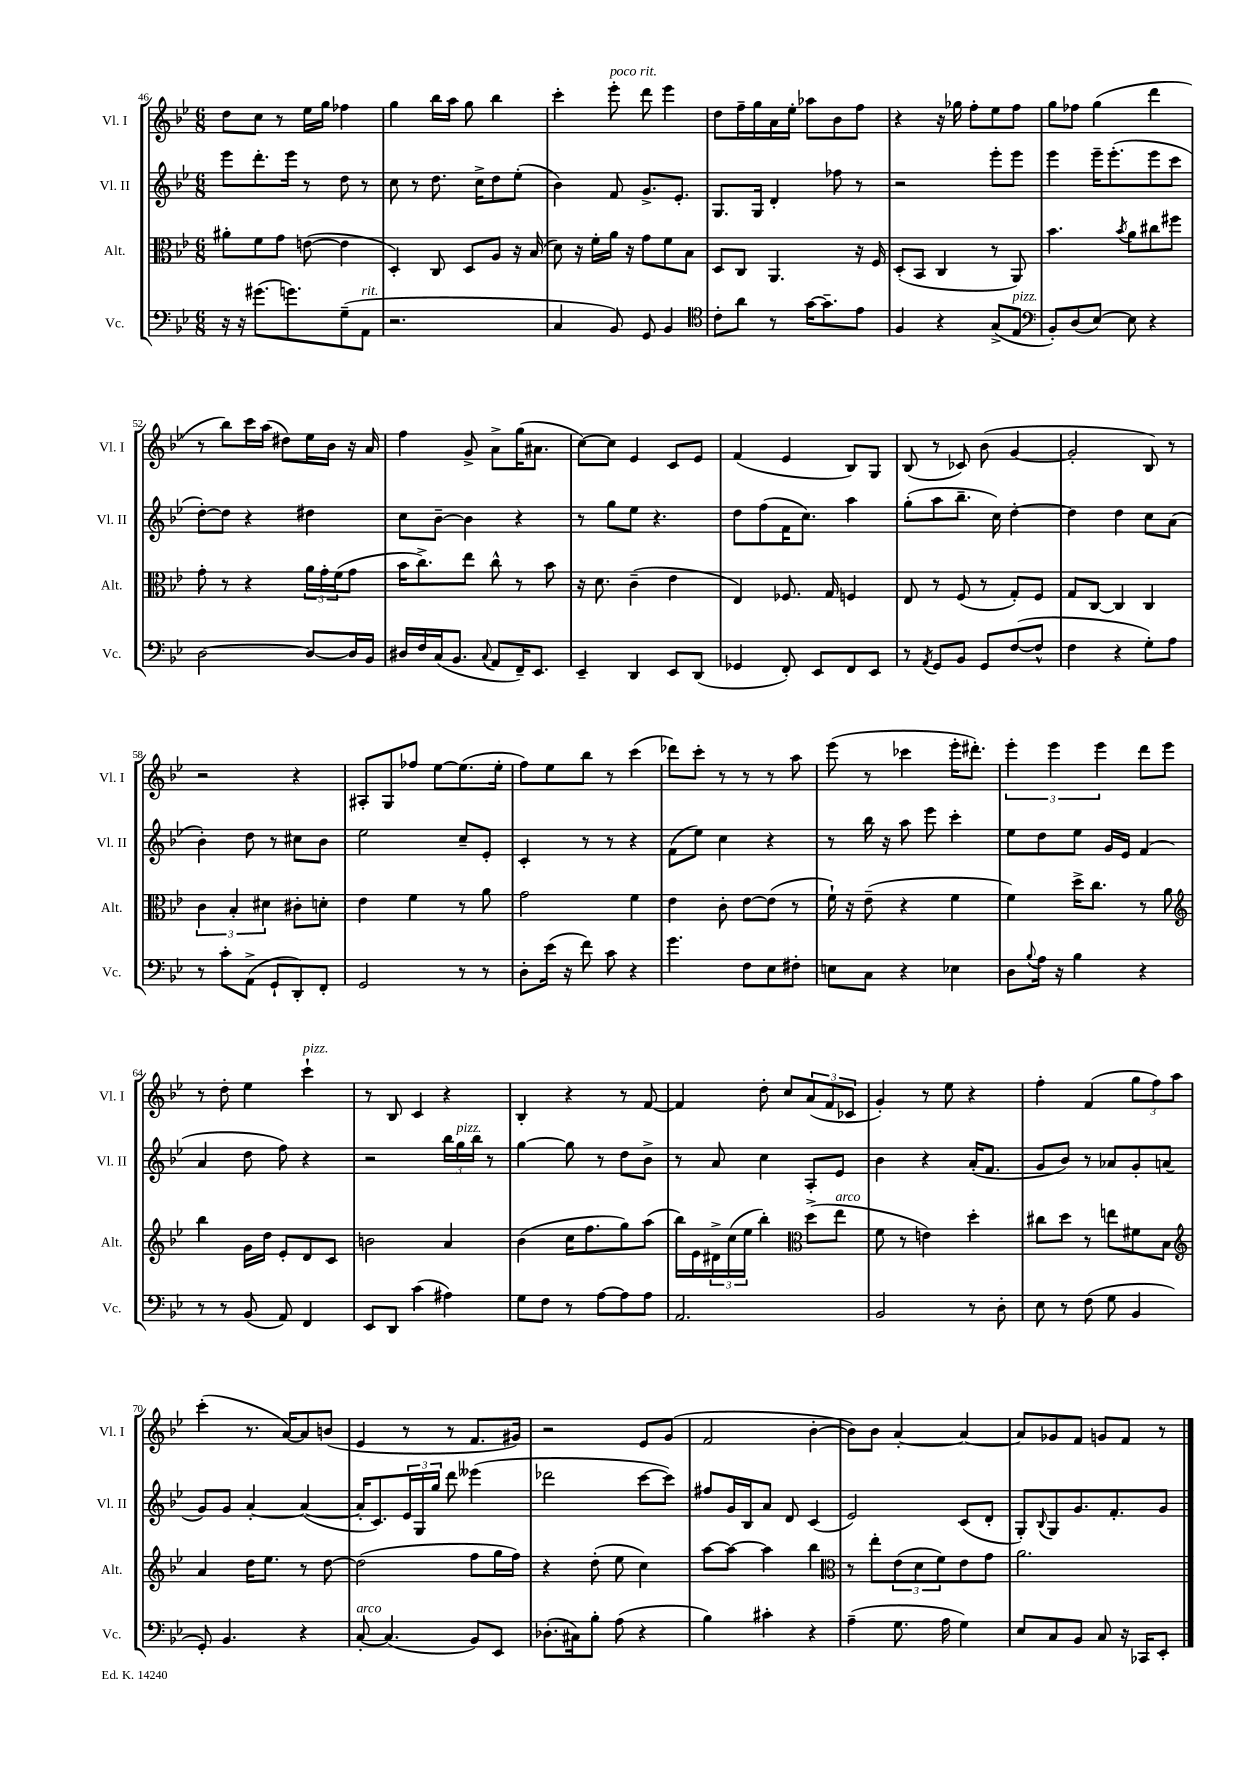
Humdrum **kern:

**kern	**kern	**kern	**kern
*staff4	*staff3	*staff2	*staff1
*clefF4	*clefC3	*clefG2	*clefG2
*k[b-e-]	*k[b-e-]	*k[b-e-]	*k[b-e-]
*M6/8	*M6/8	*M6/8	*M6/8
16r	8a#'\L	8eee-\L	8dd\L
16r	.	.	.
(8.g#\L	8f\	8.ddd'\	8cc\J
.	8g\J	.	8r
8.g\)	.	16eee-\Jk	.
.	([8e\	8r	16ee-\LL
.	.	.	16gg\JJ
(8G~\	4e\]	8dd\	4ff-\
8AA\J	.	8r	.
=	=	=	=
2.r	4D'/)	8cc\	4gg\
.	.	8r	.
.	8C/	8.dd\	16bb-\LL
.	.	.	16aa\JJ
.	8D/L	.	8gg\
.	.	16cc^\LK	.
.	8A/J	8dd\	4bb-\
.	16r	(8ee-'\J	.
.	(16B-/	.	.
=	=	=	=
4C/	8d\)	4b-\)	4ccc'\
.	16r	.	.
.	16f'\LL	.	.
8BB-/)	16a\JJ	8f/	8eee-'\
.	16r	.	.
8GG/	8g\L	8.g^/L	8ddd\
4BB-/	8f\	.	4eee-\
.	.	8.e-'/J	.
.	8B-\J	.	.
=	=	=	=
*clefC4	*	*	*
8c'\L	8D/L	8.G/L	8dd\L
8a\J	8C/J	.	16ff~\L
.	.	16G/Jk	16gg\
8r	4.AA/	4d'/	16a\
.	.	.	16ee-'\JJ
[16g\LK	.	.	8aa-\L
8.g~\]	.	.	.
.	.	8ff-\	8b-\
8e-\J	16r	8r	8ff\J
.	16F/	.	.
=	=	=	=
4F/	(8D'/L	2r	4r
.	8BB-/J	.	.
4r	4C/	.	16r
.	.	.	16gg-\
.	.	.	8ff'\L
(8G^/L	8r	8eee-'\L	8ee-\
8E-/J	8AA/)	8eee-\J	8ff\J
=	=	=	=
*clefF4	*	*	*
8BB-'/L)	4.b-\	4eee-\	8gg\L
(8D/	.	.	8ff-\J
[8E-/J)	.	16eee-~\LK	(4gg\
.	.	(8.eee-'\	.
.	8qb-/	.	.
8E-\]	8a\L	.	.
4r	8cc#\	8eee-\	4ddd\
.	8ff#\J	8ccc\J	.
=	=	=	=
[2D\	8g'\	[8dd'\L)	8r
.	8r	8dd\]J	8bb-\L)
.	4r	4r	16ccc\L
.	.	.	(16aa\JJ
.	.	.	8dd#\L)
8D/_L	24a\LL	4dd#\	16ee-\L
.	24g'\	.	.
.	.	.	16b-\JJ
.	(24f\J	.	.
16D/]L	8g\J	.	16r
16BB-/JJ	.	.	16a/
=	=	=	=
16D#/LL	16b-\LK	8cc\L	4ff\
16F/	8.cc^\)	.	.
(16C/J	.	[8b-~\J	.
8.BB-/J	.	.	.
.	8ee-\J	4b-\]	8g^/
8qqC/	.	.	.
8AA/L	8cc^^\	.	8a^\L
16FF~/K)	8r	4r	(16gg\K
8.EE-/J	.	.	8.a#\J
.	8b-\	.	.
=	=	=	=
4EE-~/	16r	8r	[8cc\L)
.	8.d\	.	.
.	.	8gg\L	8cc\]J
4DD/	(4c~\	8ee-\J	4e-/
.	.	4.r	.
8EE-/L	4e-\	.	8c/L
(8DD/J	.	.	8e-/J
=	=	=	=
4GG-/	4E-/)	8dd\L	(4f/
.	.	(8ff\	.
8FF'/)	8.F-/	16f\K	4e-/
.	.	8.cc\J)	.
8EE-/L	.	.	.
.	16G/	.	.
8FF/	4F/	4aa\	8B-/L)
8EE-/J	.	.	8G/J
=	=	=	=
8r	8E-/	(8gg'\L	(8B-/
8qAA/	.	.	.
8GG/L	8r	8aa\	8r
8BB-/J	(8F/	8.bb-~\J	8c-/)
8GG/L	8r	.	(8b-\
.	.	16cc\)	.
([8F/	8G'/L)	[4dd'\	[4g/
8F^^/]J	8F/J	.	.
=	=	=	=
4F\	8G/L	4dd\]	2g'/]
.	[8C/J	.	.
4r	4C/]	4dd\	.
8G'\L)	4C/	8cc\L	8B-/)
8A\J	.	(8a\J	8r
=	=	=	=
8r	6c\	4b-'\)	2r
8c'\L	.	.	.
.	6B-'/	.	.
(8AA^\J	.	8dd\	.
.	6d#\	.	.
8GG`/L	.	8r	.
8DD'/)	8c#'\L	8cc#\L	4r
8FF'/J	8d'\J	8b-\J	.
=	=	=	=
2GG/	4e-\	2ee-\	8A#'/L
.	.	.	8G/
.	4f\	.	8ff-/J
.	.	.	[8ee-\L
8r	8r	8cc~/L	(8.ee-\]
8r	8a\	8e-'/J	.
.	.	.	16ee-'\Jk
=	=	=	=
8D'\L	2g\	4c'/	8ff\L)
(16e-\Jk	.	.	8ee-\
16r	.	.	.
8f\)	.	8r	8bb-\J
8c\	.	8r	8r
4r	4f\	4r	(4ccc\
=	=	=	=
4.g\	4e-\	(8f\L	8ddd-\L)
.	.	8ee-\J)	8ccc'\J
.	8c'\	4cc\	8r
8F\L	[8e-\L	.	8r
8E-\	(8e-\]J	4r	8r
8F#'\J	8r	.	8aa\
=	=	=	=
8E\L	16f`\)	8r	(8eee-\
.	16r	.	.
8C\J	(8e-~\	16bb-\	8r
.	.	16r	.
4r	4r	8aa\	4ccc-\
.	.	8eee-\	.
4E-\	4f\	4ccc'\	16eee-'\LK
.	.	.	8.ddd#'\J)
=	=	=	=
8D\L	4f\)	8ee-\L	6eee-'\
8qqB-/	.	.	.
16A\Jk	.	8dd\	.
.	.	.	6eee-\
16r	.	.	.
4B-\	16dd^\LK	8ee-\J	.
.	8.cc\J	.	.
.	.	.	6eee-\
.	.	16g/LL	.
.	.	16e-/JJ	.
4r	8r	(4f/	8ddd\L
.	8a\	.	8eee-\J
=	=	=	=
*	*clefG2	*	*
8r	4bb-\	4a/	8r
8r	.	.	8dd'\
(8BB-/	16g\LL	8dd\	4ee-\
.	16dd\JJ	.	.
8AA/)	8e-'/L	8ff\)	.
4FF/	8d/	4r	4ccc`\
.	8c/J	.	.
=	=	=	=
8EE-/L	2b\	2r	8r
8DD/J	.	.	8B-/
(4c\	.	.	4c/
4A#\)	4a/	24bb-\LL	4r
.	.	24gg\	.
.	.	24bb-\JJ	.
.	.	8r	.
=	=	=	=
8G\L	(4b-\	[4gg\	4B-'/
8F\J	.	.	.
8r	16cc\LK	8gg\]	4r
.	8.ff\	.	.
[8A\L	.	8r	.
8A\]	8gg\)	8dd\L	8r
8A\J	(8aa\J	8b-^\J	[8f/
=	=	=	=
2.AA/	16bb-\LL)	8r	4f/]
.	16e-\	.	.
.	24d#^\	8a/	.
.	(24cc\	.	.
.	24ee-\JJ	.	.
.	4bb-'\)	4cc\	8dd'\
.	.	.	8cc/L
*	*clefC3	*	*
.	(8dd^\L	8A'/L	(12a/
.	.	.	12f/
.	8ee-\J	8e-/J	.
.	.	.	12c-/J
=	=	=	=
2BB-/	8f\	4b-\	4g'/)
.	8r	.	.
.	4e\)	4r	8r
.	.	.	8ee-\
8r	4dd'\	(16a'/LK	4r
.	.	8.f/J	.
8D'\	.	.	.
=	=	=	=
8E-\	8cc#\L	8g/L	4ff'\
8r	8dd\J	8b-/J)	.
(8F\	8r	8r	(4f/
8G\	8ee\L	8a-/L	.
4BB-/	8f#\	8g'/	12gg\L
.	.	.	12ff\)
.	8B-\J	(8a/J	.
.	.	.	12aa\J
=	=	=	=
*	*clefG2	*	*
8GG'/)	4a/	8g/L)	(4ccc'\
4.BB-/	.	8g/J	.
.	16dd\LK	[4a'/	8.r
.	8.ee-\J	.	.
.	.	.	[16a/LK)
4r	8r	(4a/_	8a/]
.	[8dd\	.	(8b/J
=	=	=	=
[8C'/	(2dd\]	16a'/]LK	4e-/
.	.	8.c/)	.
(4.C/]	.	.	.
.	.	24e-/L	8r
.	.	24G/	.
.	.	24gg/JJ	.
.	.	8ddd\	8r
8BB-/L)	8ff\L	(4eee--\	8.f/L
8EE-/J	16gg\L	.	.
.	16ff\JJ)	.	16g#/Jk)
=	=	=	=
(8.D-'\L	4r	2ddd-\	2r
16C#\k)	.	.	.
8B-'\J	(8dd'\	.	.
(8A\	8ee-\	.	.
4r	4cc\)	[8ccc\L	8e-/L
.	.	8ccc\]J)	(8g/J
=	=	=	=
4B-\)	[8aa\L	8ff#/L	2f/
.	8aa\_J	16g/L	.
.	.	16B-/J	.
4c#'\	4aa\]	8a/J	.
.	.	8d/	.
4r	4bb-\	(4c/	[4b-'\
=	=	=	=
*	*clefC3	*	*
(4A~\	8r	2e-/)	8b-\]L)
.	8ee-'\L	.	8b-\J
8.G\	(12e-\	.	[4a'/
.	12d\	.	.
.	12f\)	.	.
16A\	.	.	.
4G\)	8e-\	(8c/L	4a/_
.	8g\J	8d'/J	.
=	=	=	=
8E-/L	2.a\	8G'/L)	8a/]L
.	.	8qqB-/	.
8C/	.	8G/	8g-/
8BB-/J	.	8.g/	8f/J
8C/	.	.	8g/L
.	.	8.f'/	.
16r	.	.	8f/J
16CC-/LK	.	.	.
8EE-'/J	.	8g/J	8r
==	==	==	==
*-	*-	*-	*-
